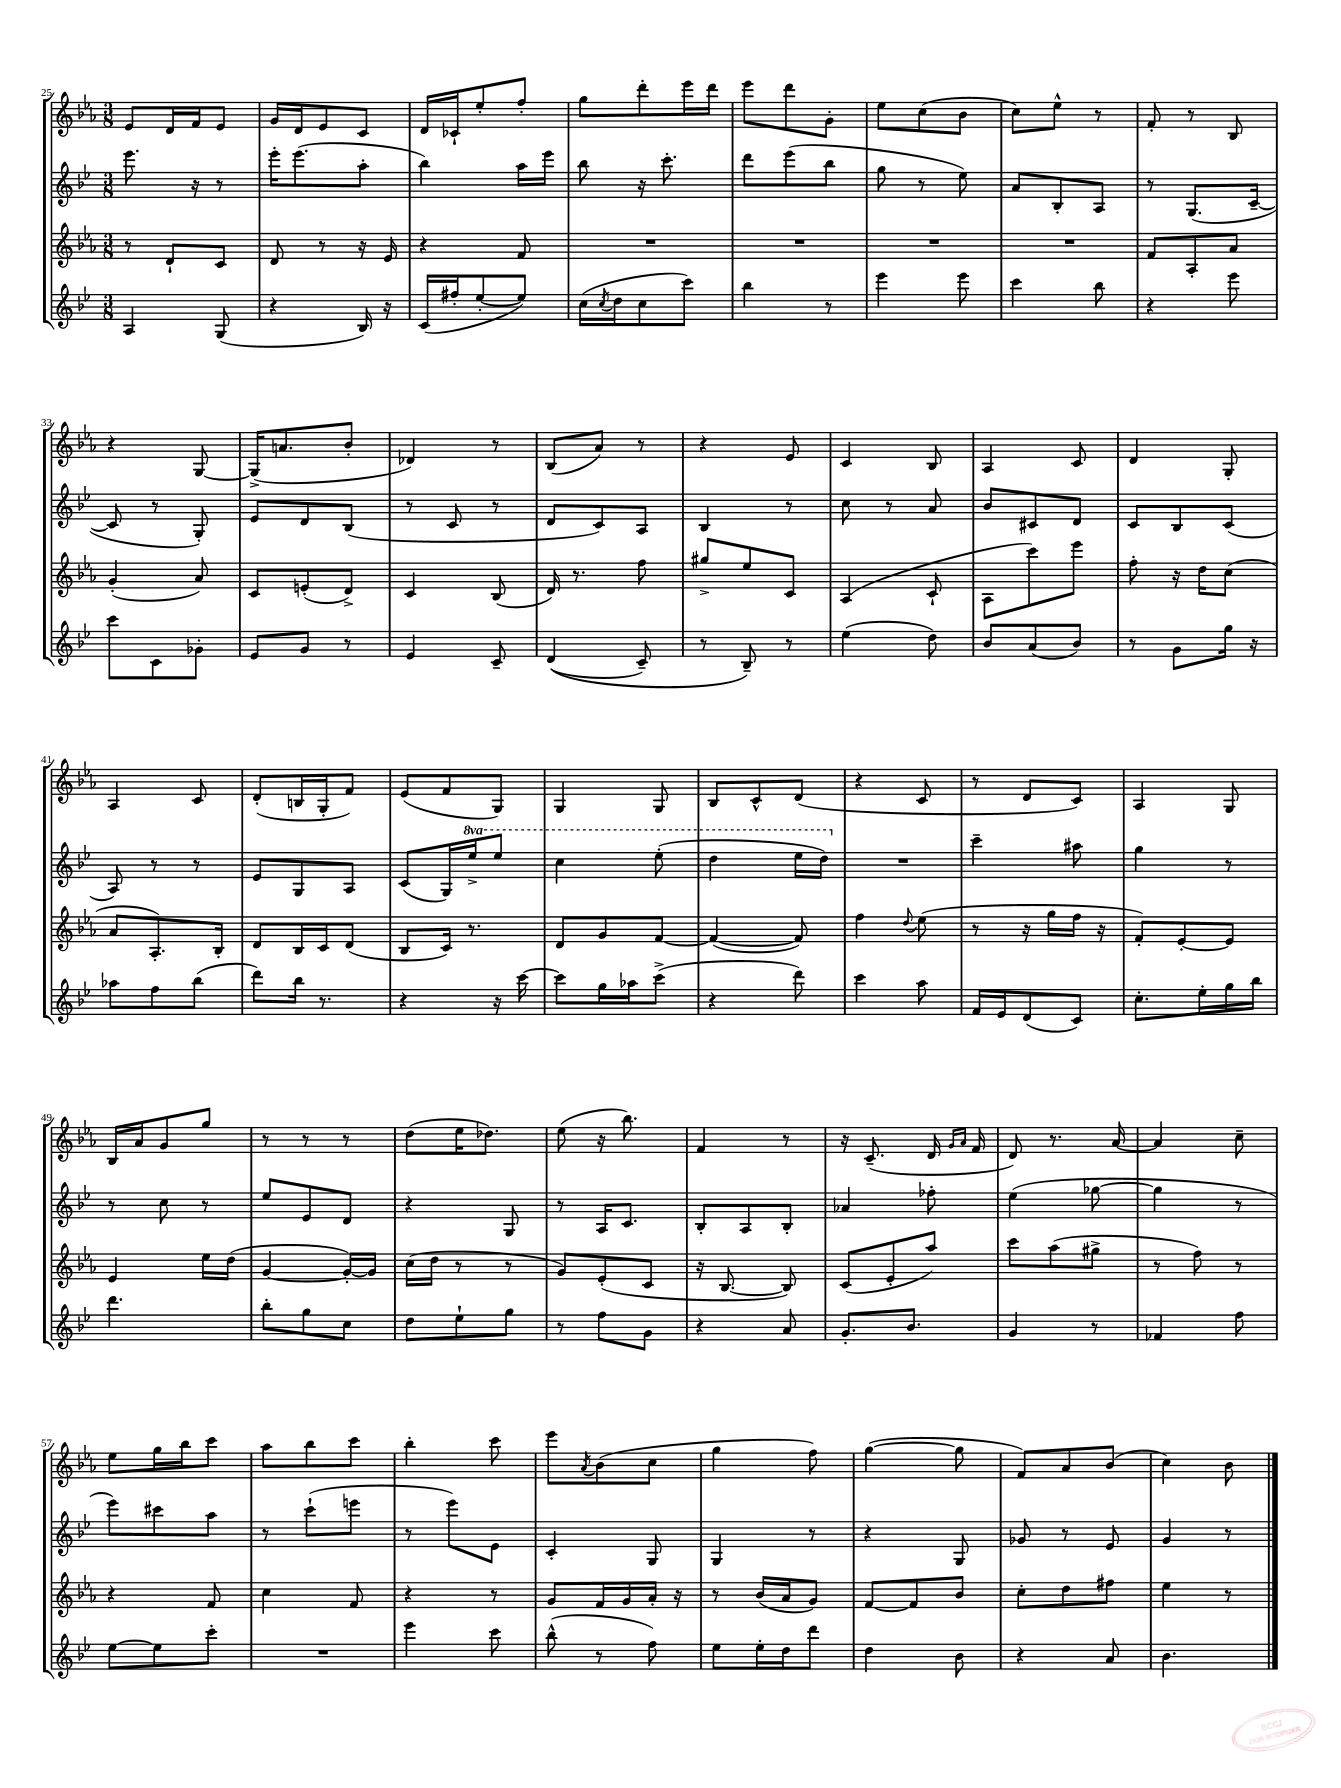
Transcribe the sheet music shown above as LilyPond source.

<<
\new StaffGroup <<
\new Staff = "s0" {
    \clef treble \key ees \major \numericTimeSignature \time 3/8
    ees'8 d'16 f'16 ees'8 |
    g'16 d'16 ees'8 c'8 |
    d'16 ces'16-! ees''8-. f''8-. |
    g''8 d'''8-. ees'''16 d'''16 |
    ees'''8 d'''8 g'8-. |
    ees''8 c''8( bes'8 |
    c''8) ees''8-^ r8 |
    f'8-. r8 bes8 |
    r4 g8~ |
    g16->( a'8. bes'8-. |
    des'4) r8 |
    bes8( aes'8) r8 |
    r4 ees'8 |
    c'4 bes8 |
    aes4 c'8 |
    d'4 g8-. |
    aes4 c'8 |
    d'8-.( b16 g16-. f'8) |
    ees'8( f'8 g8) |
    g4 g8 |
    bes8 c'8-^ d'8( |
    r4 c'8 |
    r8 d'8 c'8) |
    aes4 g8 |
    bes16 aes'16 g'8 g''8 |
    r8 r8 r8 |
    d''8( ees''16 des''8.) |
    ees''8( r16 bes''8.) |
    f'4 r8 |
    r16 c'8.--( d'16 \grace { g'16 aes'16 } f'16 |
    d'8) r8. aes'16~ |
    aes'4 c''8-- |
    ees''8 g''16 bes''16 c'''8 |
    aes''8 bes''8 c'''8 |
    bes''4-. c'''8 |
    ees'''8 \acciaccatura { aes'8 } bes'8( c''8 |
    g''4 f''8) |
    g''4~( g''8 |
    f'8) aes'8 bes'8( |
    c''4) bes'8 \bar "|." |
}
\new Staff = "s1" {
    \clef treble \key bes \major \numericTimeSignature \time 3/8 \set Staff.ottavationMarkups = #ottavation-simple-ordinals
    ees'''8. r16 r8 |
    ees'''16-. ees'''8.( a''8-. |
    bes''4) a''16 ees'''16 |
    bes''8 r16 c'''8.-. |
    d'''8 ees'''8( bes''8 |
    g''8 r8 ees''8) |
    a'8 bes8-. a8 |
    r8 g8.( c'16~-- |
    c'8 r8 g8-.) |
    ees'8 d'8 bes8( |
    r8 c'8 r8 |
    d'8 c'8) a8 |
    bes4 r8 |
    c''8 r8 a'8 |
    bes'8 cis'8 d'8 |
    c'8 bes8 c'8( |
    a8) r8 r8 |
    ees'8 g8 a8 |
    c'8( g16) \ottava #1 ees'''16-> ees'''8 |
    c'''4 ees'''8-.( |
    d'''4 ees'''16 d'''16) \ottava #0 |
    R4. |
    c'''4-- ais''8 |
    g''4 r8 |
    r8 c''8 r8 |
    ees''8 ees'8 d'8 |
    r4 g8 |
    r8 a16 c'8. |
    bes8-. a8 bes8-. |
    aes'4 fes''8-. |
    ees''4( ges''8~ |
    ges''4 r8 |
    ees'''8) cis'''8 a''8 |
    r8 c'''8-!( e'''8 |
    r8 ees'''8) ees'8 |
    c'4-. g8 |
    g4 r8 |
    r4 g8 |
    ges'8 r8 ees'8 |
    g'4 r8 \bar "|." |
}
\new Staff = "s2" {
    \clef treble \key ees \major \numericTimeSignature \time 3/8
    r8 d'8-! c'8 |
    d'8 r8 r16 ees'16 |
    r4 f'8 |
    R4. |
    R4. |
    R4. |
    R4. |
    f'8 aes8-. aes'8 |
    g'4-.( aes'8) |
    c'8 e'8-.( d'8->) |
    c'4 bes8( |
    d'16) r8. f''8 |
    gis''8-> ees''8 c'8 |
    aes4( c'8-! |
    aes8 c'''8) ees'''8 |
    f''8-. r16 d''16 c''8( |
    aes'8 aes8.-.) bes16-. |
    d'8 bes16 c'16 d'8( |
    bes8 c'16) r8. |
    d'8 g'8 f'8~ |
    f'4~( f'8) |
    f''4 \appoggiatura { d''8 } ees''8( |
    r8 r16 g''16 f''16 r16 |
    f'8-.) ees'8~-. ees'8 |
    ees'4 ees''16 d''16( |
    g'4~ g'16~-.) g'16 |
    c''16( d''16 r8 r8 |
    g'8) ees'8-.( c'8 |
    r16 bes8.~ bes8) |
    c'8( ees'8-. aes''8) |
    c'''8 aes''8( gis''8-> |
    r8 f''8) r8 |
    r4 f'8 |
    c''4 f'8 |
    r4 r8 |
    g'8 f'16 g'16 aes'16-. r16 |
    r8 bes'16( aes'16 g'8) |
    f'8~ f'8 bes'8 |
    c''8-. d''8 fis''8 |
    ees''4 r8 \bar "|." |
}
\new Staff = "s3" {
    \clef treble \key bes \major \numericTimeSignature \time 3/8
    a4 g8( |
    r4 bes16) r16 |
    c'16( fis''16-. ees''8~-. ees''8) |
    c''16( \acciaccatura { c''8 } d''16 c''8 c'''8) |
    bes''4 r8 |
    ees'''4 ees'''8 |
    c'''4 bes''8 |
    r4 ees'''8 |
    c'''8 c'8 ges'8-. |
    ees'8 g'8 r8 |
    ees'4 c'8-- |
    d'4(\( c'8--) |
    r8 bes8--\) r8 |
    ees''4( d''8) |
    bes'8 a'8( bes'8) |
    r8 g'8 g''16 r16 |
    aes''8 f''8 bes''8( |
    d'''8) bes''16 r8. |
    r4 r16 c'''16~ |
    c'''8 g''16 aes''16 c'''8->( |
    r4 d'''8) |
    c'''4 a''8 |
    f'16 ees'16 d'8( c'8) |
    c''8.-. ees''16-. g''16 bes''16 |
    d'''4. |
    bes''8-. g''8 c''8 |
    d''8 ees''8-! g''8 |
    r8 f''8 g'8 |
    r4 a'8 |
    g'8.-. bes'8. |
    g'4 r8 |
    fes'4 f''8 |
    ees''8~ ees''8 c'''8-. |
    R4. |
    ees'''4 c'''8 |
    bes''8-^( r8 f''8) |
    ees''8 ees''16-. d''16 d'''8 |
    d''4 bes'8 |
    r4 a'8 |
    bes'4. \bar "|." |
}
>>
>>
\layout { \context { \Score currentBarNumber = #25 } }
